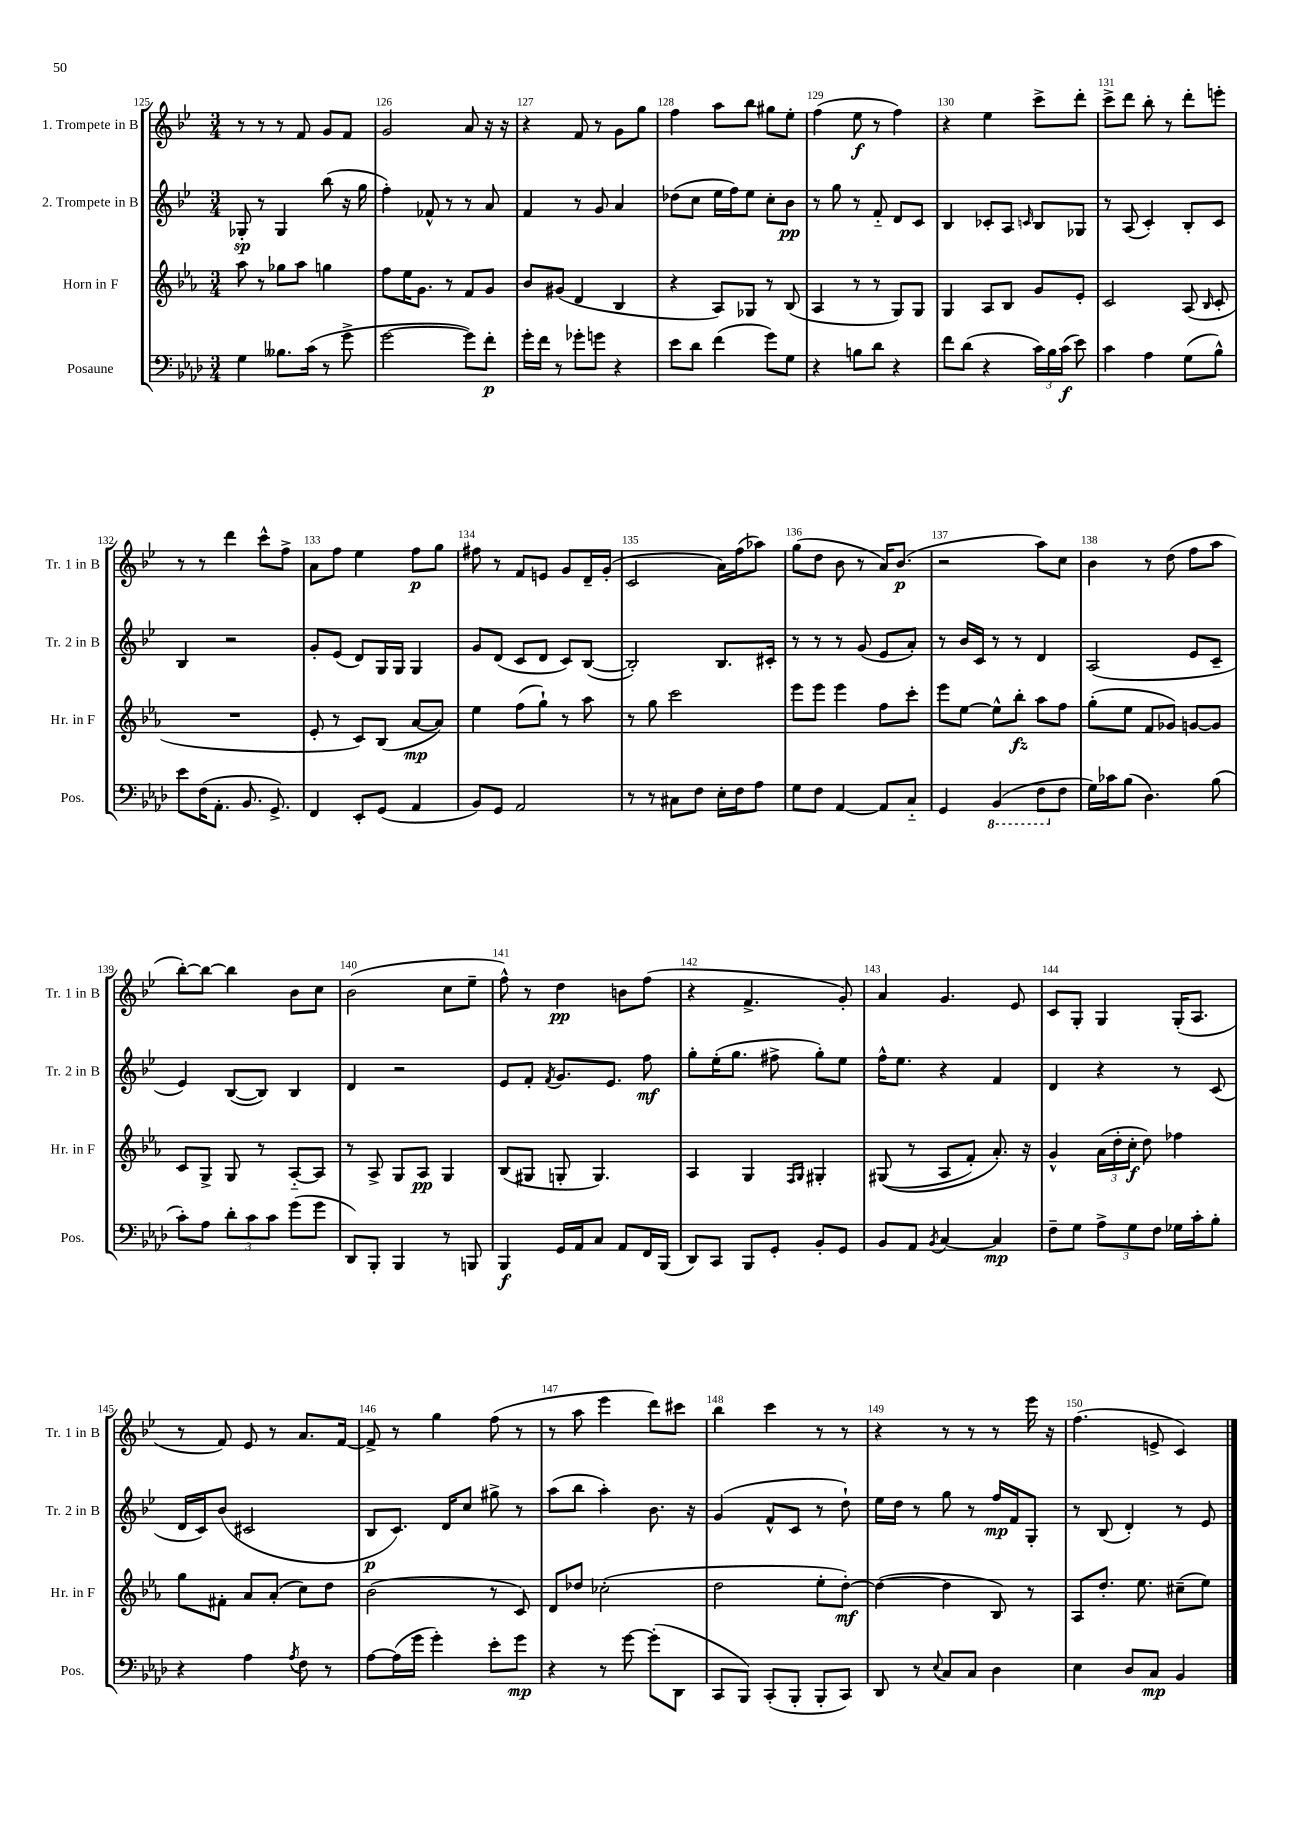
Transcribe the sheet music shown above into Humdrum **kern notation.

**kern	**kern	**kern	**kern
*staff4	*staff3	*staff2	*staff1
*clefF4	*clefG2	*clefG2	*clefG2
*k[b-e-a-d-]	*k[b-e-a-]	*k[b-e-]	*k[b-e-]
*M3/4	*M3/4	*M3/4	*M3/4
4G	8aa-	8G-'	8r
.	8r	8r	8r
8.B--	8gg-	4G-	8r
.	8aa-	.	8f
(16c	.	.	.
8r	4gg	(8bb-	8g
8g^	.	16r	8f
.	.	16gg	.
=	=	=	=
[2g	8ff	4ff')	2g
.	16ee-	.	.
.	8.g	.	.
.	.	8f-^^	.
.	8r	8r	.
8g])	8f	8r	8a
8f'	8g	8a	16r
.	.	.	16r
=	=	=	=
16g'	8b-	4f	4r
16f	.	.	.
8r	(8g#	.	.
8g-'	4d	8r	8f
8g	.	8g	8r
4r	4B-	4a	8g
.	.	.	8gg
=	=	=	=
8e-	4r	(8dd-	4ff
8d-	.	8cc	.
(4f	8A-)	16ee-	8aa
.	.	16ff)	.
.	8G-	8ee-	8bb-
8g)	8r	8cc'	8gg#
8G	(8B-	8b-	8ee-'
=	=	=	=
4r	4A-	8r	(4ff
.	.	8gg	.
8B	8r	8r	8ee-
8d-	8r	8f'~	8r
4r	8G)	8d	4ff)
.	8G	8c	.
=	=	=	=
8f	4G	4B-	4r
(8d-	.	.	.
4r	8A-	8c-'	4ee-
.	8B-	8A	.
.	.	16qqc	.
24c)	8g	8B-	8ccc^
24B-	.	.	.
(24c	.	.	.
8e-)	8e-'	8G-	8ddd'
=	=	=	=
4c	2c	8r	8ccc^
.	.	(8A	8ddd
4A-	.	4c')	8bb-'
.	.	.	8r
(8G	(8A-	8B-'	8ddd'
.	16qqB-	.	.
8B-^^)	8c'	8c	8eee'
=	=	=	=
8e-	2.r	4B-	8r
(16F	.	.	8r
8.AA-'	.	.	.
.	.	2r	4ddd
8.BB-	.	.	.
.	.	.	8ccc^^
8.GG^)	.	.	.
.	.	.	8ff^
=	=	=	=
4FF	8e-'	8g'	8a
.	8r	(8e-	8ff
8EE-'	8c)	8d)	4ee-
(8GG	(8B-	16G	.
.	.	16G	.
4AA-	[8a-	4G	8ff
.	8a-])	.	8gg
=	=	=	=
8BB-)	4ee-	8g	8ff#
8GG	.	(8d	8r
2AA-	(8ff	8c	8f
.	8gg`)	8d	8e
.	8r	8c)	8g
.	8aa-	([8B-	16d~
.	.	.	(16g'
=	=	=	=
8r	8r	2B-'])	2c
8r	8gg	.	.
8C#	2ccc	.	.
8F	.	.	.
16E-'	.	8.B-	16a)
16F	.	.	(16ff
8A-	.	.	8aa-)
.	.	16c#'	.
=	=	=	=
8G	8eee-	8r	(8gg
8F	8eee-	8r	8dd
[4AA-	4eee-	8r	8b-
.	.	(8g	8r
8AA-]	8ff	8e-	16a)
.	.	.	(8.b-
8C'~	8ccc'	8a')	.
=	=	=	=
4GG	8eee-	8r	2r
.	[8ee-	16b-	.
.	.	16c	.
(4BBB-	8ee-^^]	8r	.
.	8bb-'	8r	.
8FF	8aa-	4d	8aa)
8F	8ff	.	8cc
=	=	=	=
16G)	(8gg'	(2A	4b-
16c-	.	.	.
(8B-	8ee-	.	.
4.D-)	8f	.	8r
.	8g-)	.	(8dd
.	[8g	8e-	8ff
(8B-	8g]	8c~	8aa
=	=	=	=
8c')	8c	4e-)	[8bb-')
8A-	8G^	.	8bb-_
12d-'	8G	([8B-	4bb-]
12c	.	.	.
.	8r	8B-])	.
12c	.	.	.
(8g	[8A-'~	4B-	8b-
8g	8A-]	.	8cc
=	=	=	=
8DD-)	8r	4d	(2b-
8BBB-'	8A-^	.	.
4BBB-	8G	2r	.
.	8A-	.	.
8r	4G	.	8cc
8BBB	.	.	8ee-~
=	=	=	=
4BBB-	(8B-	8e-	8ff^^)
.	8G#	8f'	8r
.	.	8qf	.
16GG	8G'	8.g	4dd
16AA-	.	.	.
8C	4.G)	.	.
.	.	8.e-	.
8AA-	.	.	8b
16FF	.	8ff	(8ff
(16BBB-	.	.	.
=	=	=	=
8DD-)	4A-	8gg'	4r
8CC	.	(16ee-'	.
.	.	8.gg	.
8BBB-	4G	.	4.f^
8GG'	.	8ff#^	.
.	16qqF	.	.
.	16qqG	.	.
8BB-'	4G#'	8gg')	.
8GG	.	8ee-	8g')
=	=	=	=
8BB-	&((8G#	16ff^^	4a
.	.	8.ee-	.
8AA-	8r	.	.
8qBB-	.	.	.
[4C	8A-	4r	4.g
.	8f')	.	.
4C]	8.a-'&)	4f	.
.	.	.	8e-
.	16r	.	.
=	=	=	=
8F~	4g^^	4d	8c
8G	.	.	8G'
12A-^	(24a-	4r	4G
.	24dd'	.	.
12G	24cc'	.	.
.	8dd)	.	.
12F	.	.	.
16G-	4ff-	8r	(16G'
16c'	.	.	8.A
8B-'	.	(8c	.
=	=	=	=
4r	8gg	16d	8r
.	.	16c)	.
.	8f#'	(8b-	8f)
4A-	8a-	2c#	8e-
.	(8a-'	.	8r
8qA-	.	.	.
8F	8cc)	.	8.a
8r	8dd	.	.
.	.	.	[16f
=	=	=	=
[8A-	(2b-	8B-	8f^]
(16A-]	.	8.c)	8r
16g	.	.	.
4g')	.	.	4gg
.	.	16d	.
.	.	8cc	.
8e-'	8r	8gg#^	(8ff
8g	8c)	8r	8r
=	=	=	=
4r	8d	(8aa	8r
.	8dd-	8bb-	8aa
8r	(2cc-'	4aa')	4eee-
[8g	.	.	.
(8g']	.	8.b-	8ddd)
8DD-	.	.	8ccc#
.	.	16r	.
=	=	=	=
8CC	2dd	(4g	4bb-
8BBB-)	.	.	.
(8CC'	.	8f^^	4ccc
8BBB-'	.	8c	.
8BBB-'	8ee-'	8r	8r
8CC)	[8dd')	8dd`)	8r
=	=	=	=
8DD-	(4dd_	16ee-	4r
.	.	16dd	.
8r	.	8r	.
8qqE-	.	.	.
8C	4dd]	8gg	8r
8C	.	8r	8r
4D-	8B-)	16ff	8r
.	.	16f	.
.	8r	8G'	16eee-
.	.	.	16r
=	=	=	=
4E-	8A-	8r	(4.ff
.	8.dd'	(8B-	.
8D-	.	4d')	.
.	8.ee-	.	.
8C	.	.	8e^
4BB-	(8cc#~	8r	4c)
.	8ee-)	8e-	.
==	==	==	==
*-	*-	*-	*-
